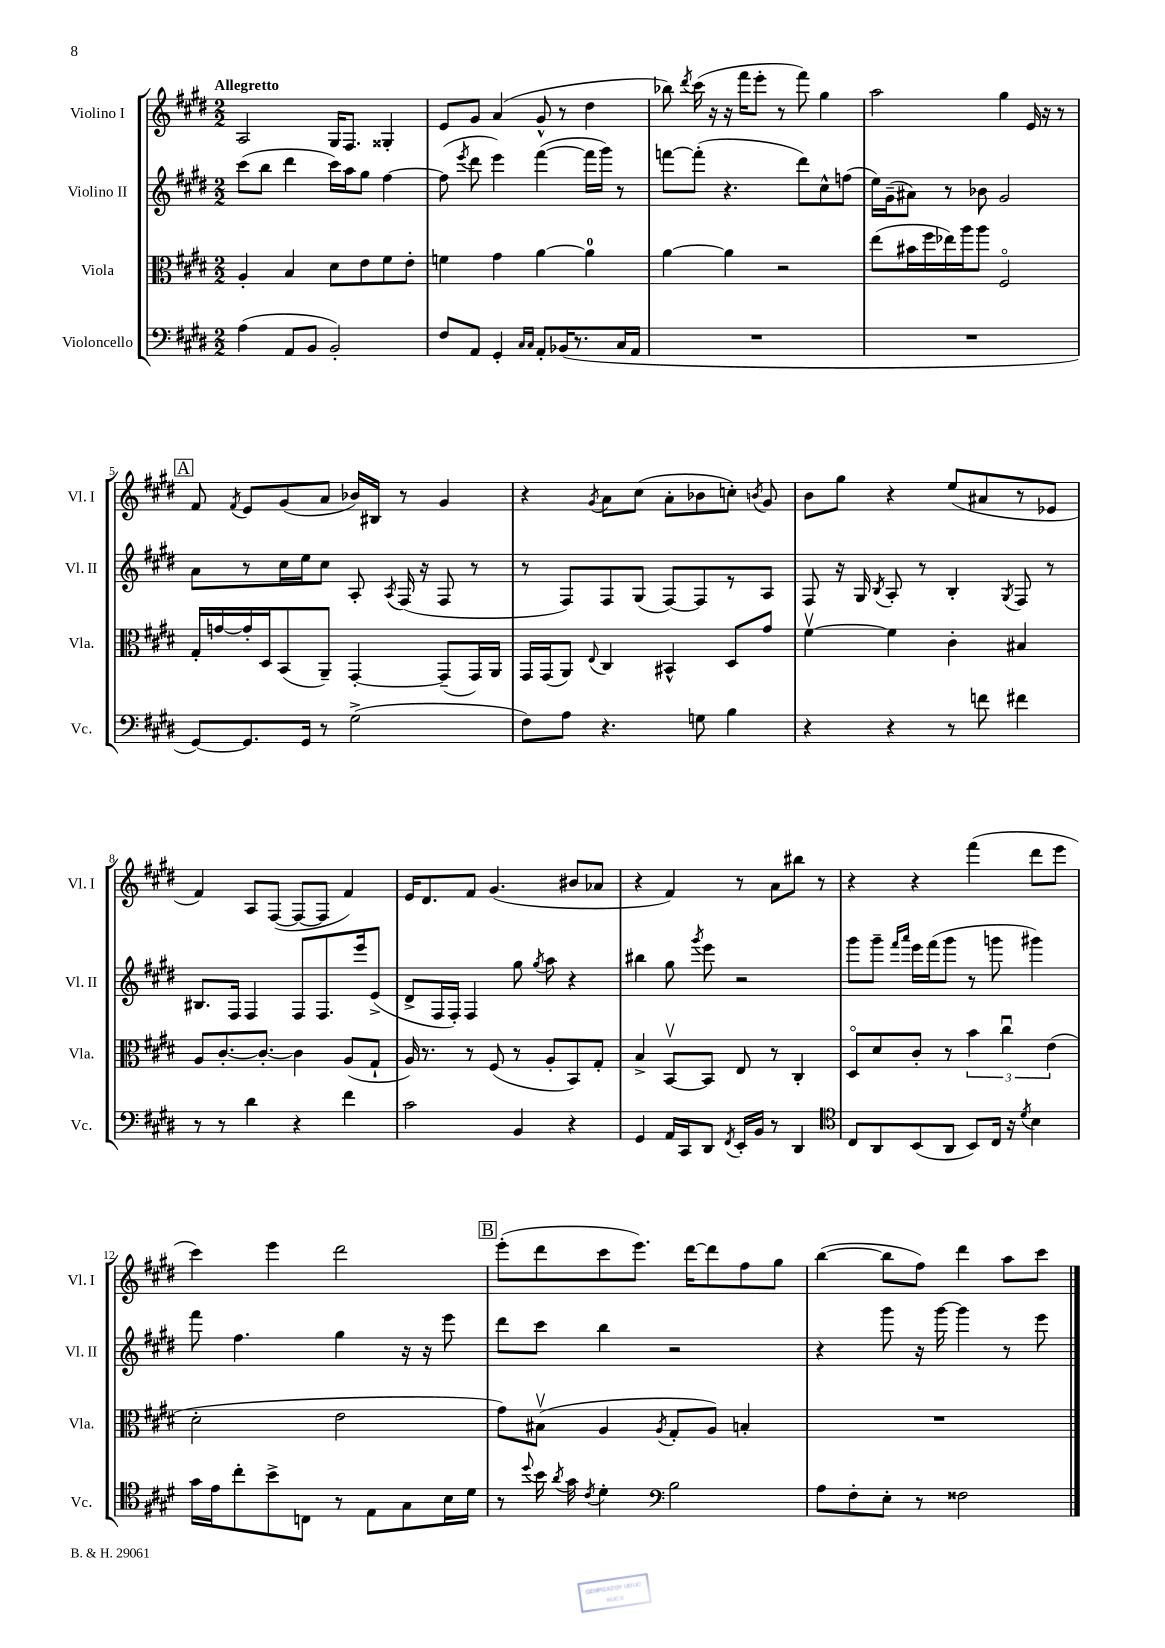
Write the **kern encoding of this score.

**kern	**kern	**kern	**kern
*staff4	*staff3	*staff2	*staff1
*clefF4	*clefC3	*clefG2	*clefG2
*k[f#c#g#d#]	*k[f#c#g#d#]	*k[f#c#g#d#]	*k[f#c#g#d#]
*M2/2	*M2/2	*M2/2	*M2/2
(4A\	4A'/	(8ccc#\L	2A/
.	.	8bb\J	.
8AA/L	4B/	4ddd#\	.
8BB/J	.	.	.
2BB'/)	8d#\L	16ccc#\LL)	16G#/LK
.	.	16aa\J	8.F#/J
.	8e\	8gg#\J	.
.	8f#\	[4ff#\	4G##'/
.	8e'\J	.	.
=	=	=	=
8F#/L	4f\	(8ff#\]	8e/L
.	.	8qeee/	.
8AA/J	.	8ddd#\	8g#/J
4GG#'/	4g#\	4eee\)	(4a/
16qqC#/LL	.	.	.
16qqC#/JJ	.	.	.
8AA'/L	[4a\	([4fff#\	8g#^^/
(16BB-/K	.	.	8r
8.r	.	.	.
.	4a\]	16fff#\]LL	4dd#\
.	.	16ggg#\JJ)	.
16C#/L	.	8r	.
16AA/JJ	.	.	.
=	=	=	=
1r	[4a\	[8fff\L	8bb-\)
.	.	.	8qddd#/
.	.	(8fff'\]J	(16ccc#\
.	.	.	16r
.	4a\]	4.r	16r
.	.	.	16fff#\LK
.	.	.	8eee'\J
.	2r	.	8r
.	.	8ddd#\L)	8fff#\)
.	.	8cc#^^\	4gg#\
.	.	(8ff\J	.
=	=	=	=
1r	(8ee\L	16ee\LL)	2aa\
.	.	(16g#~\J	.
.	16b#\L	8a#\J)	.
.	16ff#\	.	.
.	16ee-\)	8r	.
.	16aa\J	.	.
.	8aa\J	8b-\	.
.	2F#o/	2g#/	4gg#\
.	.	.	16e/
.	.	.	16r
.	.	.	8r
=	=	=	=
[8GG#/L)	16G#'/LL	8a\L	8f#/
.	[16g/	.	.
.	.	.	8qf#/
8.GG#/]	16g'/]	8r	8e/L
.	16D#/J	.	.
.	(8BB/	16cc#\L	(8g#/
16GG#/Jk	.	16ee\J	.
8r	8AA~/J)	8cc#\J	8a/J
(2G#^\	[4GG#'/	8A'/	16b-/LL)
.	.	.	16B#/JJ
.	.	8qA/	.
.	.	(16F#/	8r
.	.	16r	.
.	(8GG#~/]L	8F#/	4g#/
.	16GG#/L)	8r	.
.	16AA/JJ	.	.
=	=	=	=
8F#\L)	16GG#/LL	8r	4r
.	(16GG#/J	.	.
8A\J	8AA/J)	8F#/L)	.
.	8qqE/	.	8qg#/
4.r	4C#/	8F#/	8a\L
.	.	(8G#/J	(8cc#\J
.	4BB#^^/	[8F#/L)	8a'\L
8G\	.	8F#/]	8b-\
4B\	8D#/L	8r	8cc'\J)
.	.	.	8qb/
.	8g#/J	8A/J	8g#/
=	=	=	=
4r	[4f#v\	8F#/	8b\L
.	.	16r	8gg#\J
.	.	16G#/	.
.	.	8qB/	.
4r	4f#\]	8A'/	4r
.	.	8r	.
8r	4c#'\	4B'/	(8ee/L
8f\	.	.	8a#/
.	.	8qG#/	.
4f#\	4B#/	8F#/	8r
.	.	8r	8e-/J
=	=	=	=
8r	8A/L	8.B#/L	4f#/)
8r	[8.c#'/	.	.
.	.	16F#/Jk	.
4d#\	.	4F#/	8A/L
.	8.c#'/_J	.	.
.	.	.	([8F#/J
4r	4c#\]	8F#/L	8F#/_L
.	.	8.F#/	8F#/]J
4f#\	(8A/L	.	4f#/)
.	.	16eee/k	.
.	8G#`/J	(8e^/J	.
=	=	=	=
2c#\	16A/)	8d#^/L	16e/LK
.	8.r	.	8.d#/
.	.	16F#/L	.
.	.	16F#'/JJ)	.
.	8r	4F#/	8f#/J
.	(8F#/	.	(4.g#/
4BB/	8r	8gg#\	.
.	.	8qgg#/	.
.	8A'/L	8aa\	.
4r	8BB/)	4r	8b#/L
.	8G#'/J	.	8a-/J
=	=	=	=
4GG#/	4B^/	4bb#\	4r
16AA/LL	[8BBv/L	8gg#\	4f#/)
16CC#/J	.	.	.
.	.	8qggg#/	.
8DD#/J	8BB/]J	8eee\	.
8qFF#/	.	.	.
16EE'/LL	8E/	2r	8r
16BB/JJ	.	.	.
8r	8r	.	8a\L
4DD#/	4C#'/	.	8bb#\J
.	.	.	8r
=	=	=	=
*clefC4	*	*	*
8C#/L	8D#o/L	8ggg#\L	4r
8AA/	8d#/	8ggg#~\J	.
.	.	16qqfff#/LL	.
.	.	16qqaaa/JJ	.
(8BB/	8c#'/J	16eee\LL	4r
.	.	(16fff#\J	.
8AA/J	8r	8ggg#\J	.
8BB/L)	6b\	8r	(4fff#\
16C#/Jk	.	8ggg\	.
.	6cc#u\	.	.
16r	.	.	.
8qd#/	.	.	.
4B\	.	4ggg#\)	8ddd#\L
.	(6e\	.	.
.	.	.	8eee\J
=	=	=	=
16g#\LL	2d#'\	8fff#\	4ccc#\)
16e\J	.	.	.
8cc#'\	.	4.ff#\	.
8b^\	.	.	4eee\
8C\J	.	.	.
8r	2e\	4gg#\	2ddd#\
8E\L	.	.	.
8G#\	.	16r	.
.	.	16r	.
16B\L	.	8eee\	.
16d#\JJ	.	.	.
=	=	=	=
8r	8g#\L)	8ddd#\L	(8eee'\L
8qqdd#/	.	.	.
16b\	(8B#v\J	8ccc#\J	8ddd#\
8qa/	.	.	.
16g#\	.	.	.
8qc#/	.	.	.
4d#'\	4A/	4bb\	8ccc#\
.	.	.	8.eee\J)
*clefF4	*	*	*
.	8qA/	.	.
2B\	8G#'/L	2r	.
.	.	.	[16ddd#\LK
.	8A/J)	.	8ddd#\]
.	4B'/	.	8ff#\
.	.	.	8gg#\J
=	=	=	=
8A\L	1r	4r	([4bb\
8F#'\	.	.	.
8E'\J	.	8ggg#\	8bb\]L
8r	.	16r	8ff#\J)
.	.	[16ggg#\	.
2F##\	.	4ggg#\]	4ddd#\
.	.	8r	8aa\L
.	.	8eee\	8ccc#\J
==	==	==	==
*-	*-	*-	*-
